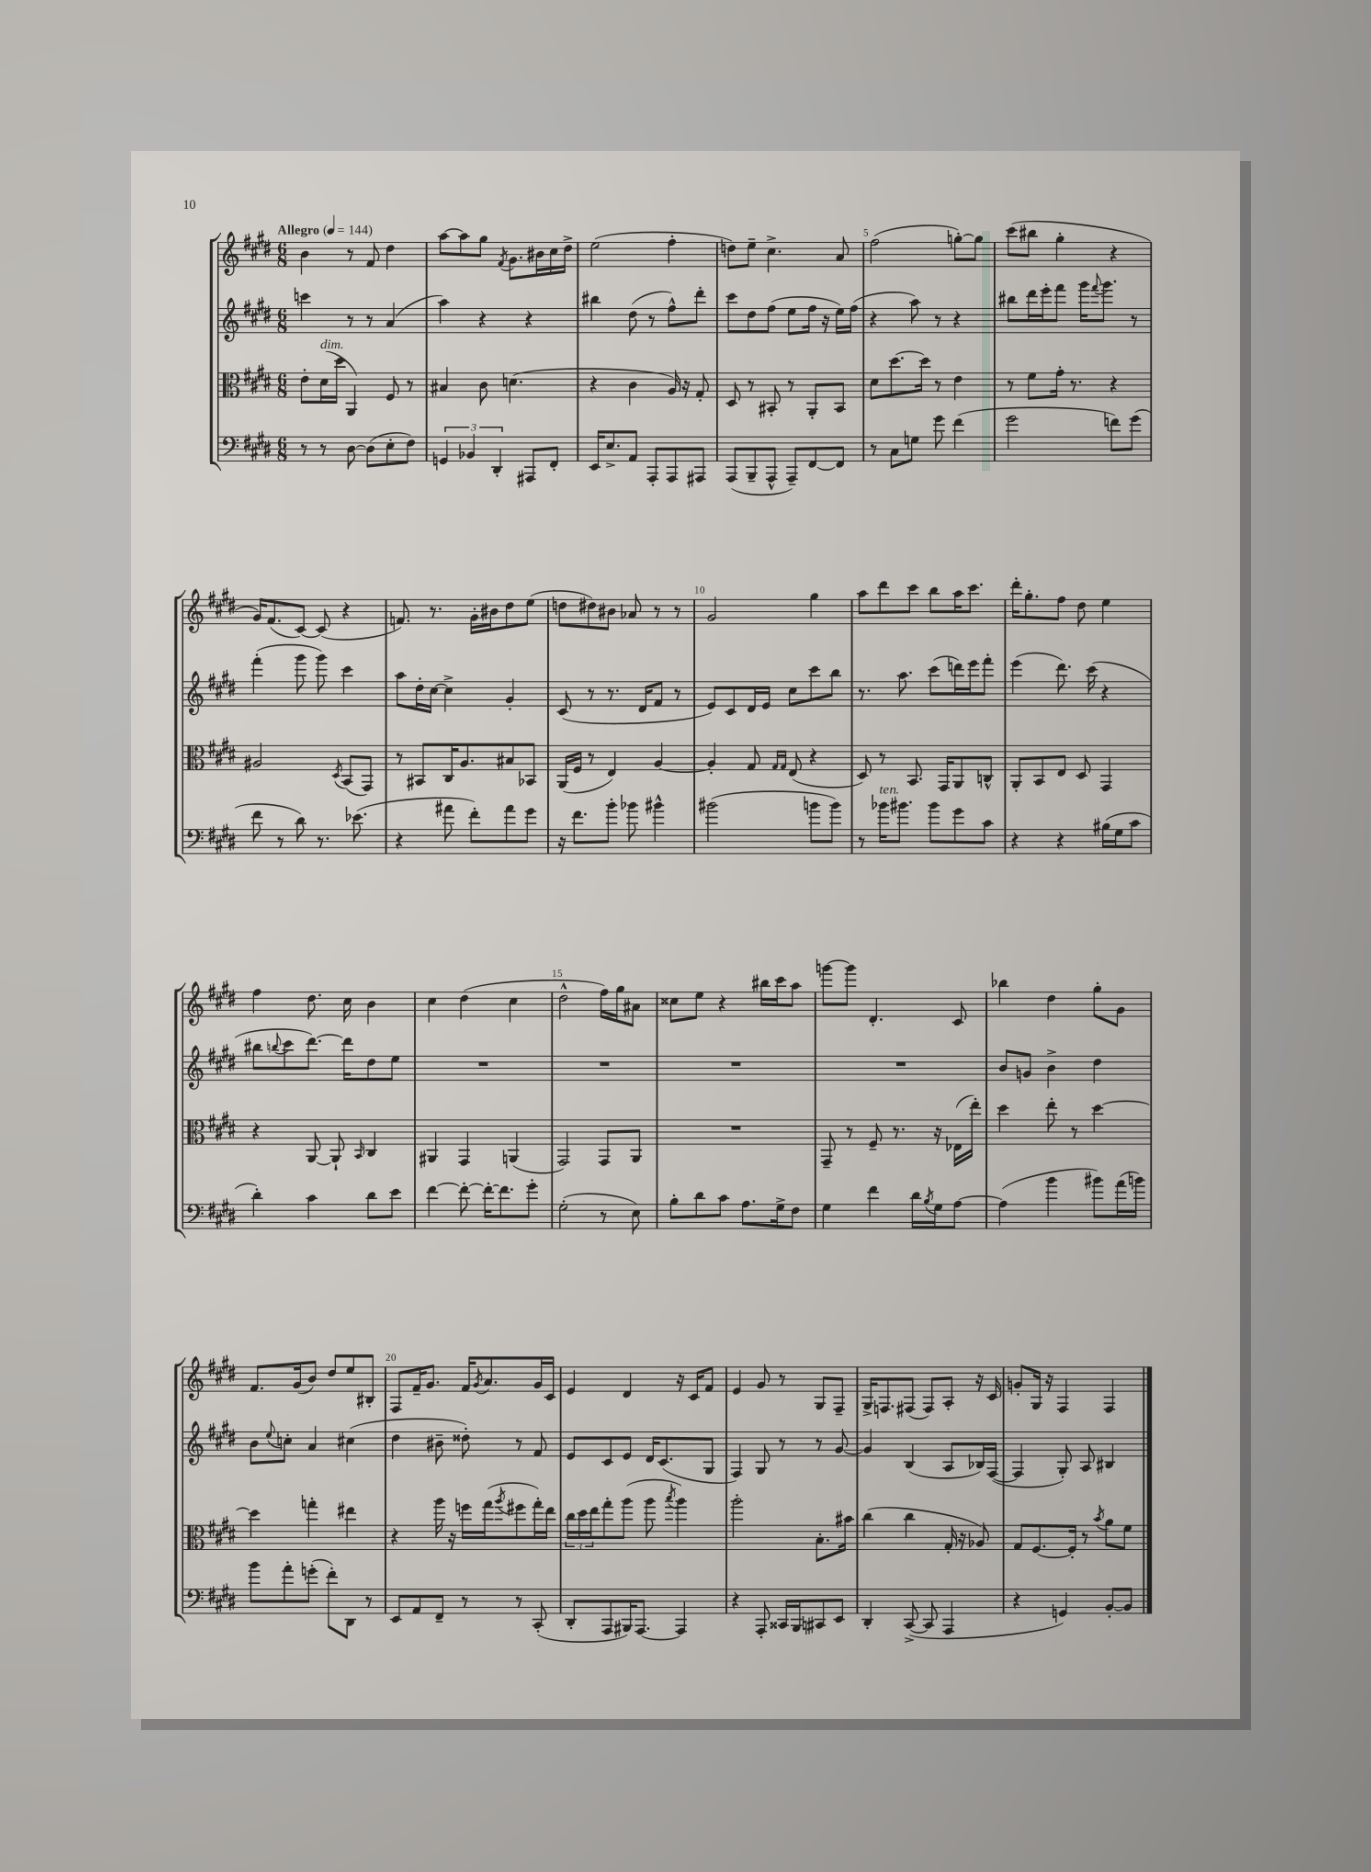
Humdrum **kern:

**kern	**kern	**kern	**kern
*staff4	*staff3	*staff2	*staff1
*clefF4	*clefC3	*clefG2	*clefG2
*k[f#c#g#d#]	*k[f#c#g#d#]	*k[f#c#g#d#]	*k[f#c#g#d#]
*M6/8	*M6/8	*M6/8	*M6/8
*MM144	*MM144	*MM144	*MM144
8r	8e'	4ccc	4b
8r	(16d#	.	.
.	16dd#	.	.
[8D#	4AA)	8r	8r
(8D#]	.	8r	8f#
8E'	8F#	(4a	4dd#
8F#)	8r	.	.
=	=	=	=
6GG	4B#	4aa)	[8aa
.	.	.	8aa]
6BB-	.	.	.
.	8c#	4r	8gg#
6DD#'	.	.	.
.	.	.	8qf#
.	(4.d	.	8.g#
8AAA#	.	4r	.
.	.	.	16b#
8FF#'	.	.	16cc#
.	.	.	16dd#^
=	=	=	=
16EE	4r	4bb#	(2ee
8.E^	.	.	.
8AA	4c#	(8dd#	.
8AAA'	.	8r	.
8AAA	16A)	8ff#^^)	4ff#'
.	16r	.	.
8AAA#	8G#'	8ddd#'	.
=	=	=	=
(8AAA	8D#	8ccc#	8dd)
8BBB~	8r	8dd#	8ee~
8AAA^^	8BB#'	(8ff#	4.cc#^
8AAA~)	8r	8ee	.
[8FF#	8AA'	16ff#	.
.	.	16r	.
8FF#]	8BB#	16ee)	8a
.	.	(16ff#	.
=	=	=	=
8r	8d#	4r	(2ff#
8C#	[8.dd#	.	.
8G	.	8aa)	.
.	16dd#]	.	.
8g#	8r	8r	.
(4f#	4e	4r	[8gg')
.	.	.	8gg]
=	=	=	=
2g#	8r	8bb#	(8ccc#
.	8f#	16ddd#	8bb#
.	.	16eee'	.
.	16g#'	8fff#	4gg#'
.	8.r	.	.
.	.	16ggg#	.
.	.	8qqfff#	.
.	.	8.ggg#	.
8f)	4r	.	4r
(8g#	.	8r	.
=	=	=	=
8f#	2A#	(4fff#'	16g#)
.	.	.	(8.f#
8r	.	.	.
8d#)	.	8ggg#	[8c#)
8.r	.	8ggg#)	(8c#]
.	8qD#	.	.
.	(8BB	4ccc#	4r
(8.e-	.	.	.
.	8GG#)	.	.
=	=	=	=
4r	8r	8aa	8.f)
.	8BB#	16dd#'	.
.	.	[16cc#	8.r
8a#	16C#	4cc#^]	.
.	8.A	.	.
8f#')	.	.	16g#'
.	.	.	16b#
8a#	8B#	4g#'	8dd#
8g#	8BB-	.	(8ee
=	=	=	=
16r	(16AA	(8c#	8dd
8.f#	16F#	.	.
.	8r	8r	8dd#)
8b'	4E)	8.r	8b#
8b-	.	.	8a-
.	.	16d#	.
4b#^^	[4A	8f#	8r
.	.	8r	8r
=	=	=	=
(2b#	4A']	8e)	2g#
.	.	8c#	.
.	8G#	16d#	.
.	.	16e	.
.	16qqG#	.	.
.	16qqG#	.	.
.	(8E	8cc#	.
8b	4r	8ccc#	4gg#
8b)	.	8bb	.
=	=	=	=
8r	8D#)	8.r	8aa
16b-	8r	.	8ddd#
8.b#	.	8.aa	.
.	8.BB	.	8ccc#
8b#	.	(8ccc#	8bb
.	16GG#	.	.
8g#	8AA	16ddd)	16aa
.	.	16eee	8.ccc#
8c#	8C^^	8fff#'	.
=	=	=	=
4r	8AA'	(4eee	16ddd#'
.	.	.	8.gg#'
.	8BB	.	.
4r	8E	8.ddd#)	8ff#
.	8D#	.	8dd#
.	.	(16ccc#	.
(16B#	4GG#	4r	4ee
16G#	.	.	.
8c#	.	.	.
=	=	=	=
4d#')	4r	8bb#	4ff#
.	.	8qqbb	.
.	.	8ccc#	.
4c#	[8AA	[8.ddd#)	8.dd#
.	8AA`]	.	.
.	.	16ddd#]	16cc#
.	16qqBB	.	.
8d#	4C#	8dd#	4b
8e	.	8ee	.
=	=	=	=
[4f#	4AA#	2.r	4cc#
8f#'_	4GG#	.	(4dd#
16f#'_	.	.	.
8.f#]	.	.	.
.	(4AA	.	4cc#
8g#'	.	.	.
=	=	=	=
(2G#'	2GG#)	2.r	2dd#^^
8r	8GG#	.	16ff#)
.	.	.	16gg#
8E)	8AA	.	8a#
=	=	=	=
8B'	2.r	2.r	8cc##
8d#	.	.	8ee
8c#	.	.	4r
8.A	.	.	.
.	.	.	16bb#
16G#^	.	.	16ccc#
8F#	.	.	8aa
=	=	=	=
4G#	8GG#~	2.r	[8ggg
.	8r	.	8ggg]
4f#	8F#~	.	4.d#'
.	8.r	.	.
16d#	.	.	.
8qB	.	.	.
16G#	16r	.	.
[8A	(16E-	.	8c#
.	16ee')	.	.
=	=	=	=
(4A]	4dd#	8b	4bb-
.	.	8g	.
4b	8ee'	4b^	4dd#
.	8r	.	.
8b#)	[4dd#	4dd#	8gg#'
(16a	.	.	8g#
16b)	.	.	.
=	=	=	=
8b	4dd#]	8b	8.f#
.	.	8qqee	.
8a'	.	8cc'	.
.	.	.	(16g#
(8g'	4gg'	4a	8b)
8f#')	.	.	8dd#
8DD#	4ee#	(4cc#	8ee
8r	.	.	8B#'
=	=	=	=
8EE	4r	4dd#	8F#
8AA	.	.	16f#~
.	.	.	8.g#
8FF#~	16aa	8b#~	.
.	16r	.	.
8r	16ff	8dd##')	16f#
.	.	.	8qg#
.	(16gg#	.	8.a
.	8qaa	.	.
8r	8ff#	8r	.
(8CC#'	16gg#')	8f#	16g#
.	16ee	.	16c#
=	=	=	=
8DD#'	24cc#	8e	4e
.	24dd#	.	.
.	24ee	.	.
8AAA	8gg#'	8c#	.
16BBB#)	(8aa	8e	4d#
[8.AAA	.	.	.
.	8aa	16d#	.
.	.	(8.c#	.
.	8qbb	.	.
4AAA]	4aa)	.	16r
.	.	.	16c#
.	.	8G#	8f#
=	=	=	=
4r	2aa'	4F#)	4e
8AAA'	.	8G#	8g#
16CC##	.	8r	8r
16BBB	.	.	.
8CC#	8.B'	8r	8G#
8EE	.	[8g#	8F#~
.	16b#	.	.
=	=	=	=
4DD#'	(4cc#	4g#]	16G#^
.	.	.	8.F
([8CC#^	4cc#	(4B	(8F#
8CC#]	.	.	8F#)
4AAA	16G#'	8A	8A'
.	16r	.	.
.	8A-)	16B-)	16r
.	.	([16F#	16c#
=	=	=	=
4r	8G#	4F#]	8g'
.	[8.F#	.	16G#
.	.	.	16r
4GG)	.	8G#')	4F#
.	16F#']	.	.
.	8r	8A	.
.	8qb	.	.
[8BB'	8a	4B#	4F#
8BB]	8f#	.	.
==	==	==	==
*-	*-	*-	*-
